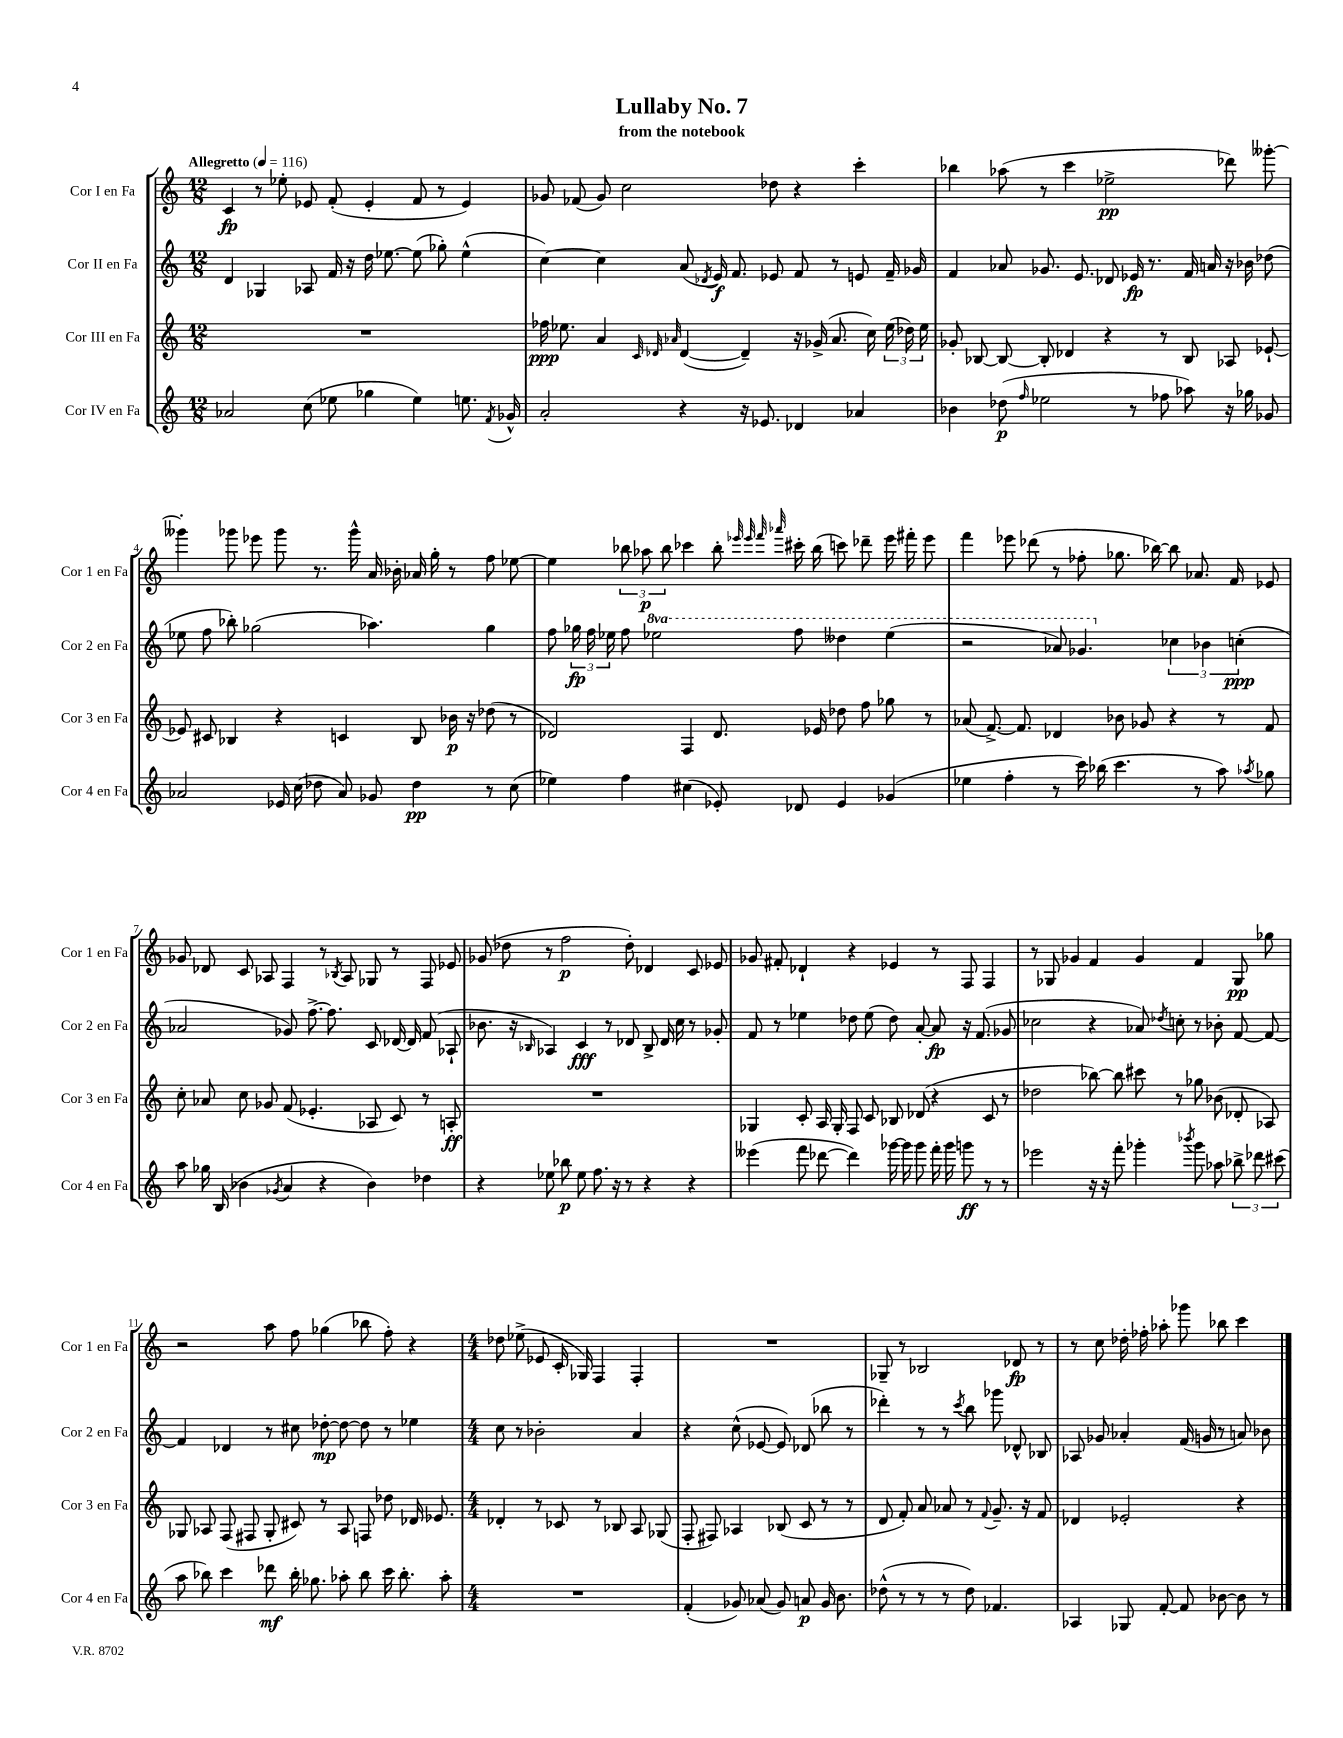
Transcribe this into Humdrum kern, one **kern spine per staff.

**kern	**kern	**kern	**kern
*staff4	*staff3	*staff2	*staff1
*clefG2	*clefG2	*clefG2	*clefG2
*k[]	*k[]	*k[]	*k[]
*M12/8	*M12/8	*M12/8	*M12/8
*MM116	*MM116	*MM116	*MM116
2a-	1.r	4d	4c
.	.	4G-	8r
.	.	.	8ee-'
(8cc	.	8A-	8e-
8ee-	.	16f	(8f'
.	.	16r	.
4gg-	.	16dd	4e-'
.	.	[8.ee-	.
4ee-)	.	(8ee-]	8f
.	.	8gg-')	8r
8.ee	.	(4ee-^^	4e-)
8qf	.	.	.
16g-^^	.	.	.
=	=	=	=
2a'	16ff-	[4cc)	8g-
.	8.ee-	.	.
.	.	.	(8f-
.	4a	4cc]	8g-)
.	.	.	2cc
.	32qqc	.	.
.	32qqd-	.	.
.	32qqa-	.	.
4r	([4d-	(8a	.
.	.	8qd-	.
.	.	16e)	.
.	.	8.f	.
16r	4d-~])	.	.
8.e-	.	.	.
.	.	8e-	8dd-
4d-	16r	8f	4r
.	(16g-^	.	.
.	8.a-	8r	.
4a-	.	8e	4ccc'
.	16cc)	.	.
.	(24ee-	16f~	.
.	24dd-)	.	.
.	.	16g-	.
.	24ee-	.	.
=	=	=	=
4b-	8g-'	4f	4bb-
.	[8B-	.	.
(8dd-	8B-_	8a-	(8aa-
16qqff	.	.	.
2ee-	8B-']	8.g-	8r
.	4d-	.	4ccc
.	.	8.e	.
.	4r	8d-	2ee-^
8r	.	16e-	.
.	.	8.r	.
8ff-	8r	.	.
8aa-)	8B-	16f	.
.	.	16a	.
16r	8A-	16r	8ddd-)
16gg-	.	16b-	.
8g-	[8e-`	(8dd-	[8ggg--'
=	=	=	=
2a-	8e-]	8ee-	4ggg--']
.	8c#	8ff	.
.	4B-	8bb-')	8ggg-
.	.	(2gg-	8eee-
16e-	4r	.	8ggg-
(16cc	.	.	.
8dd-	.	.	8.r
8a-)	4c	.	.
.	.	.	16ggg-^^
8g-	.	4.aa-)	16a
.	.	.	16b-'
4dd-	8B-	.	16a-
.	.	.	16gg'
.	16b-	.	8r
.	16r	.	.
8r	(8dd-	4gg-	8ff
(8cc	8r	.	[8ee-
=	=	=	=
4ee-)	2d-)	8ff	4ee-]
.	.	24gg-	.
.	.	24ff	.
.	.	24ee-	.
4ff	.	8ff	12bb-
.	.	.	12aa-
.	.	2eee-	.
.	.	.	12bb-
(4cc#	4F	.	4ccc-
8e-')	8.d-	.	8bb-'
.	.	.	32qqeee-
.	.	.	32qqeee-
.	.	.	32qqfff
.	.	.	32qqaaa-
8d-	.	8fff	16ccc#'
.	16e-	.	(16bb-
4e-	8dd-	4ddd--	8ccc)
.	8ff	.	8ddd-~
(4g-	8gg-	(4eee-	16eee-
.	.	.	16fff#'
.	8r	.	8eee-
=	=	=	=
4ee-	(8a-	2r	4fff
.	[8.f^)	.	.
4ff'	.	.	8eee-
.	8.f]	.	.
.	.	.	(8ddd-
8r	4d-	8aa-)	8r
16ccc)	.	4.gg-	8ff-'
(16bb-	.	.	.
4.ccc	8b-	.	8.gg-
.	8g-	.	.
.	.	.	[16bb-)
.	4r	6cc-	8bb-]
8r	.	.	8.a-
.	.	6b-	.
8aa)	8r	.	.
.	.	.	16f
.	.	(6cc'	.
8qaa-	.	.	.
8gg-	8f	.	8e-
=	=	=	=
8aa	8cc'	2a-	8g-
16gg-	8a-	.	8d-
(16B	.	.	.
4b-	8cc	.	8c
.	8g-	.	8A-
8qg-	.	.	.
4a	(8f	8g-)	4F
.	4.e-'	[8.ff^	.
4r	.	.	8r
.	.	8.ff]	.
.	.	.	8qB-
.	.	.	8A-
4b-)	8A-	8c	8G-
.	8c)	[16d-	8r
.	.	16d-]	.
4dd-	8r	(8f	8F
.	8A'	8A-`	8e-
=	=	=	=
4r	1.r	8.b-	(8g-
.	.	.	8dd-
.	.	16r	.
.	.	16qqB-	.
8ee-	.	4A-)	8r
8bb-	.	.	2ff
8ee-	.	4c	.
8.ff	.	.	.
.	.	8r	.
16r	.	.	.
8r	.	8d-	8dd-')
4r	.	8B-^	4d-
.	.	16d-	.
.	.	16cc	.
4r	.	8r	8c
.	.	8g-'	8e-
=	=	=	=
(4eee--	4G-	8f	8g-
.	.	8r	8f#'
8fff	8c'	4ee-	4d-`
[8ddd-	16A	.	.
.	16G-'	.	.
4ddd-])	8F	8dd-	4r
.	8c	(8ee-	.
[16ggg-	8B-	8dd-)	4e-
16ggg-]	.	.	.
8ggg-	(8d-	[8a'	.
16fff'	4r	8a]	8r
16ggg-	.	.	.
8ggg	.	16r	8F
.	.	(8.f	.
8r	8c	.	4F
8r	8r	8g-	.
=	=	=	=
2eee-	2dd-	2cc-	8r
.	.	.	8G-
.	.	.	4g-
16r	[8bb-)	4r	4f
16r	.	.	.
8fff'	8bb-]	.	.
4ggg-'	8ccc#	8a-)	4g-
.	.	8qdd-	.
.	8r	8cc'	.
8qbbb-	.	.	.
8ggg-	8gg-	8r	4f
8aa-	(8b-	8b-'	.
12bb-^	8d-'	[8f	8G-
12ddd-	.	.	.
.	8A-)	8f_	8gg-
(12ccc#	.	.	.
=	=	=	=
8aa	8G-	4f]	2r
8bb-)	8A-	.	.
4ccc	(8F	4d-	.
.	8F#	.	.
8ddd-	8G-'	8r	8aa
16bb-'	8c#)	8cc#	8ff
8.gg-	.	.	.
.	8r	[8dd-'	(4gg-
8aa-'	8A-	8dd-_	.
8bb-	8F	8dd-]	8bb-
16ccc	8dd-	8r	8ff')
8.bb-'	.	.	.
.	16d-	4ee-	4r
.	8.e-	.	.
8aa-'	.	.	.
=	=	=	=
*M4/4	*M4/4	*M4/4	*M4/4
1r	4d-'	8cc	8dd-
.	.	8r	(8ee-^
.	8r	2b-'	8e-
.	8c-	.	16c'
.	.	.	16G-)
.	8r	.	4F
.	8B-	.	.
.	8A	4a	4F'
.	(8G-	.	.
=	=	=	=
(4f'	8F'	4r	1r
.	8F#)	.	.
8g-)	4A-	(8cc^^	.
(8a-	.	[8e-	.
8g-)	(8B-	8e-])	.
8a	8c	(8d-	.
16g-	8r	8bb-	.
8.b	.	.	.
.	8r	8r	.
=	=	=	=
(8dd-^^	8d	4ddd-')	8G-~
8r	8f')	.	8r
8r	8a	8r	2B-
8r	8a-	8r	.
.	.	8qccc	.
8dd-)	8r	8bb	.
.	8qqf	.	.
4.f-	8.g~	8ggg-	.
.	.	8d-^^	8d-
.	16r	.	.
.	8f	8B-	8r
=	=	=	=
4A-	4d-	8A-	8r
.	.	8g-	8cc
8G-	2e-'	4a-'	16dd-'
.	.	.	16ff-'
[8f'	.	.	8aa-'
8f]	.	(16f	8ggg-
.	.	16g	.
[8b-	.	8r	8bb-
8b-]	4r	8a)	4ccc
8r	.	8b-	.
==	==	==	==
*-	*-	*-	*-
